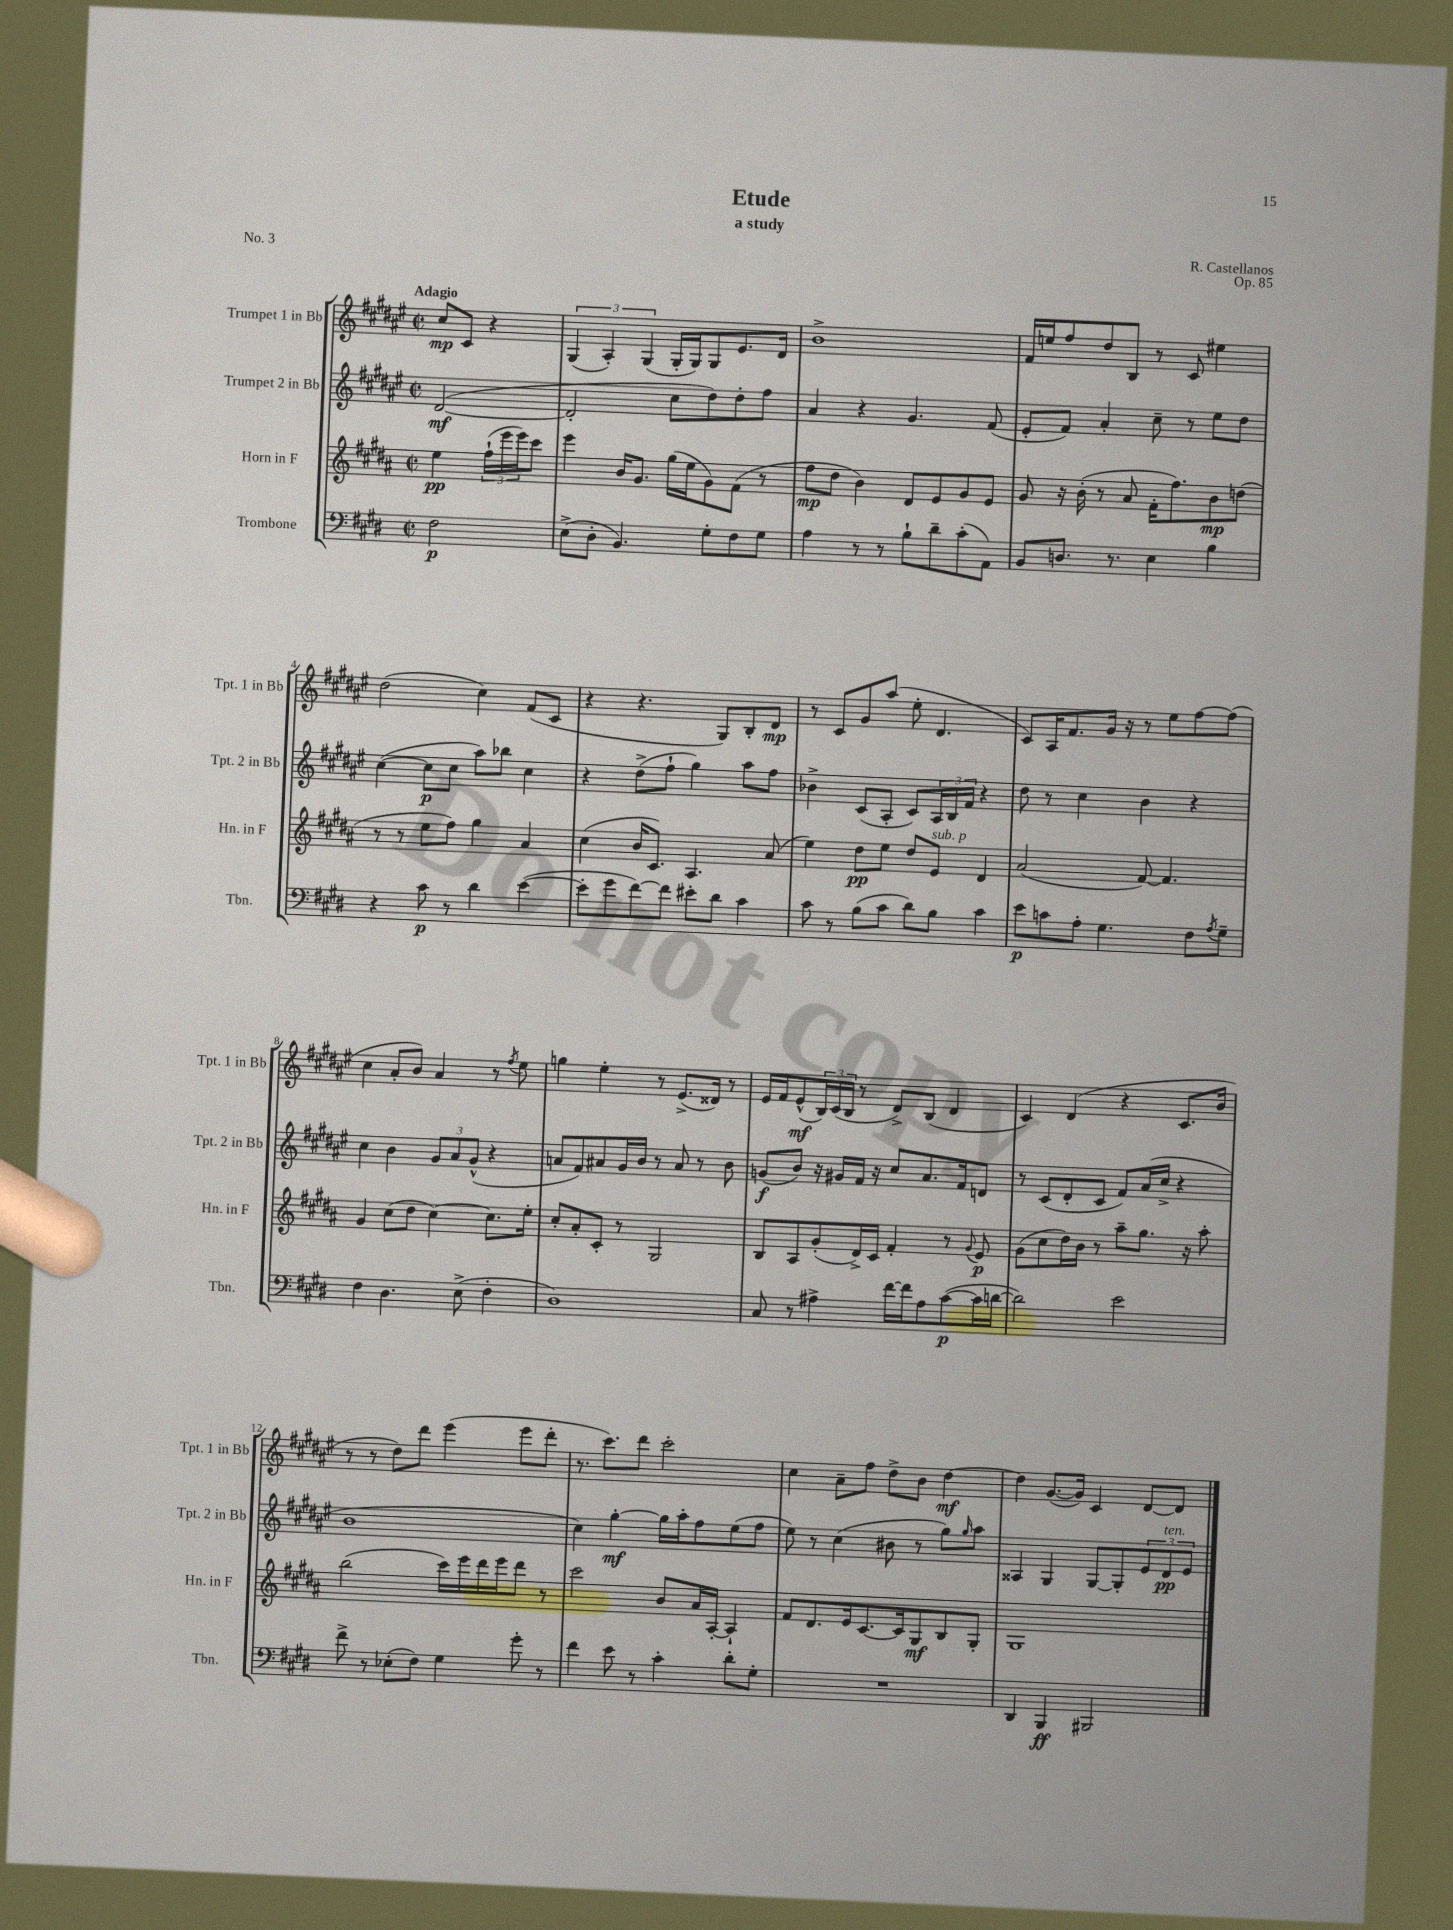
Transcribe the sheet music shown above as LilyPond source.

\header { title = "Etude" composer = "R. Castellanos" subtitle = "a study" opus = "Op. 85" piece = "No. 3" }
<<
\new StaffGroup <<
\new Staff = "s0" \with { instrumentName = "Trumpet 1 in Bb" shortInstrumentName = "Tpt. 1 in Bb" } {
    \clef treble \key fis \major \defaultTimeSignature \time 2/2 \partial 2 \tempo "Adagio"
    cis''8\mp cis'8 r4 |
    \tuplet 3/2 { gis4( ais4-.) gis4( } gis16-. gis16) gis8 eis'8. dis'16 |
    b'1-> |
    fis'16 e''16 fis''8 dis''8 b8 r8 cis'8 eis''4 |
    dis''2( cis''4) fis'8( cis'8 |
    r4 r4. gis8) b8-. dis'8\mp |
    r8 cis'8 gis'8 ais''8( eis''8-. dis'4. |
    cis'8) ais16 fis'8. gis'16 r16 r8 eis''8 fis''8~ fis''8( |
    cis''4 ais'8-. b'8) ais'4 r8 \acciaccatura { fis''8 } eis''8 |
    g''4 eis''4-. r8 eis'8.->( disis'16) r8 |
    eis'16 fis'16 eis'8-^\mf( \tuplet 3/2 { b16) cis'16( b16 } r8 dis'8->) b8( dis'4 |
    cis'4) dis'4( r4 cis'8. b'16 |
    r8 r8 dis''8) dis'''8 eis'''4( eis'''8 dis'''8-. |
    r8. cis'''8.) dis'''8 cis'''2-. |
    cis''4 ais'8-- fis''8 dis''8-> b'8 dis''4~\mf |
    dis''4 gis'8.~( gis'16) cis'4 dis'8~ dis'8 \bar "|." |
}
\new Staff = "s1" \with { instrumentName = "Trumpet 2 in Bb" shortInstrumentName = "Tpt. 2 in Bb" } {
    \clef treble \key fis \major \defaultTimeSignature \time 2/2 \partial 2
    dis'2~\mf( |
    dis'2-. cis''8 dis''8) dis''8-. fis''8 |
    ais'4 r4 gis'4. fis'8( |
    eis'8-. fis'8) ais'4-. cis''8-- r8 eis''8 dis''8 |
    cis''4~( cis''8\p cis''8 ais''8) bes''8 cis''4 |
    r4 dis''8->( fis''8-! gis''4) ais''8 fis''8 |
    bes'4-> cis'8( ais8-. cis'8) \tuplet 3/2 { ais16 b16 fis'16 } r4 |
    dis''8 r8 cis''4 b'4 r4 |
    cis''4 b'4 \tuplet 3/2 { gis'8 ais'8 gis'8-^( } r4 |
    a'8 fis'8) ais'8 gis'16 b'16 r8 ais'8 r8 b'8 |
    g'8\f( b'8) r16 gis'16 fis'16 r16 cis''8 ais'8. fis'16 d'8 |
    r8 cis'8( dis'8-. cis'8 fis'8) ais'16( cis''16-> r4 |
    b'1 |
    cis''4) gis''4~-.\mf gis''16 ais''16-. fis''8 eis''8( fis''8 |
    eis''8) r8 cis''4( bis'8 r8 gis''8) \grace { gis''16 } ais''8 |
    aisis4 gis4 gis8~ gis8-. \tuplet 3/2 { eis'8 dis'8\pp^\markup { \italic "ten." } eis'8 } \bar "|." |
}
\new Staff = "s2" \with { instrumentName = "Horn in F" shortInstrumentName = "Hn. in F" } {
    \clef treble \key b \major \defaultTimeSignature \time 2/2 \partial 2
    e''4\pp \tuplet 3/2 { fis''16-!( e'''16 e'''16) } cis'''8 |
    e'''4 b'16 gis'8. gis''16( e''16 gis'8) fis'8( r8 |
    fis''8\mp dis''8 b'4) dis'8 e'8 gis'8 e'8 |
    gis'8 r16 b'16-.( r8 ais'8 fis'16-. fis''8.) b'8\mp d''8( |
    r8 r8 e''8 fis''8) gis''4 ais'4 |
    cis''4( b'16 cis'8.) ais4. ais'8( |
    e''4) dis''8\pp e''8 dis''8 e'8^\markup { \italic "sub. p" } dis'4 |
    ais'2( fis'8~) fis'4. |
    gis'4 cis''8( dis''8 cis''4~) cis''8. e''16-. |
    cis''8-. ais'8-. cis'8-. r8 gis2 |
    b8 ais8 gis'8-.( dis'16->) cis'16 fis'4-. r8 \appoggiatura { gis'8 } e'8\p |
    gis'8( cis''8 dis''16) b'16 r8 ais''8-- gis''8. r16 ais''8-. |
    b''2( cis'''16) e'''16 dis'''16 e'''16 dis'''8 r8 |
    cis'''2 b'8 ais'16 ais16~-. ais4-! |
    fis'8 dis'8. e'16 cis'8.~ cis'16 gis8\mf b8 gis8-. |
    gis1 \bar "|." |
}
\new Staff = "s3" \with { instrumentName = "Trombone" shortInstrumentName = "Tbn." } {
    \clef bass \key e \major \defaultTimeSignature \time 2/2 \partial 2
    fis2\p |
    e8->( dis8-. b,4.) gis8-. fis8 gis8 |
    a4 r8 r8 b8-! dis'8-- cis'8-.( a,8) |
    b,8 d8. r8. e4 b4 |
    r4 cis'8\p r8 dis'4 e'4~( |
    e'8-. gis'8 fis'8~) fis'8 eis'8-. dis'8 cis'4 |
    cis'8 r8 b8( cis'8 dis'8) b8 cis'4 |
    e'8\p c'8 a8-. gis4. fis8 \acciaccatura { a8 } gis8-- |
    fis4 dis4. e8->( fis4-. |
    dis1) |
    cis8 r8 ais4-> fis'16~ fis'16 ais8 cis'8~\p( cis'16 d'16~ |
    d'2) e'2 |
    fis'8-> r8 ees8-.( fis8) gis4 gis'8-. r8 |
    fis'4 e'8 r8 cis'4-. dis'8-. gis8-. |
    R1 |
    dis,4 b,,4\ff bis,,2 \bar "|." |
}
>>
>>
